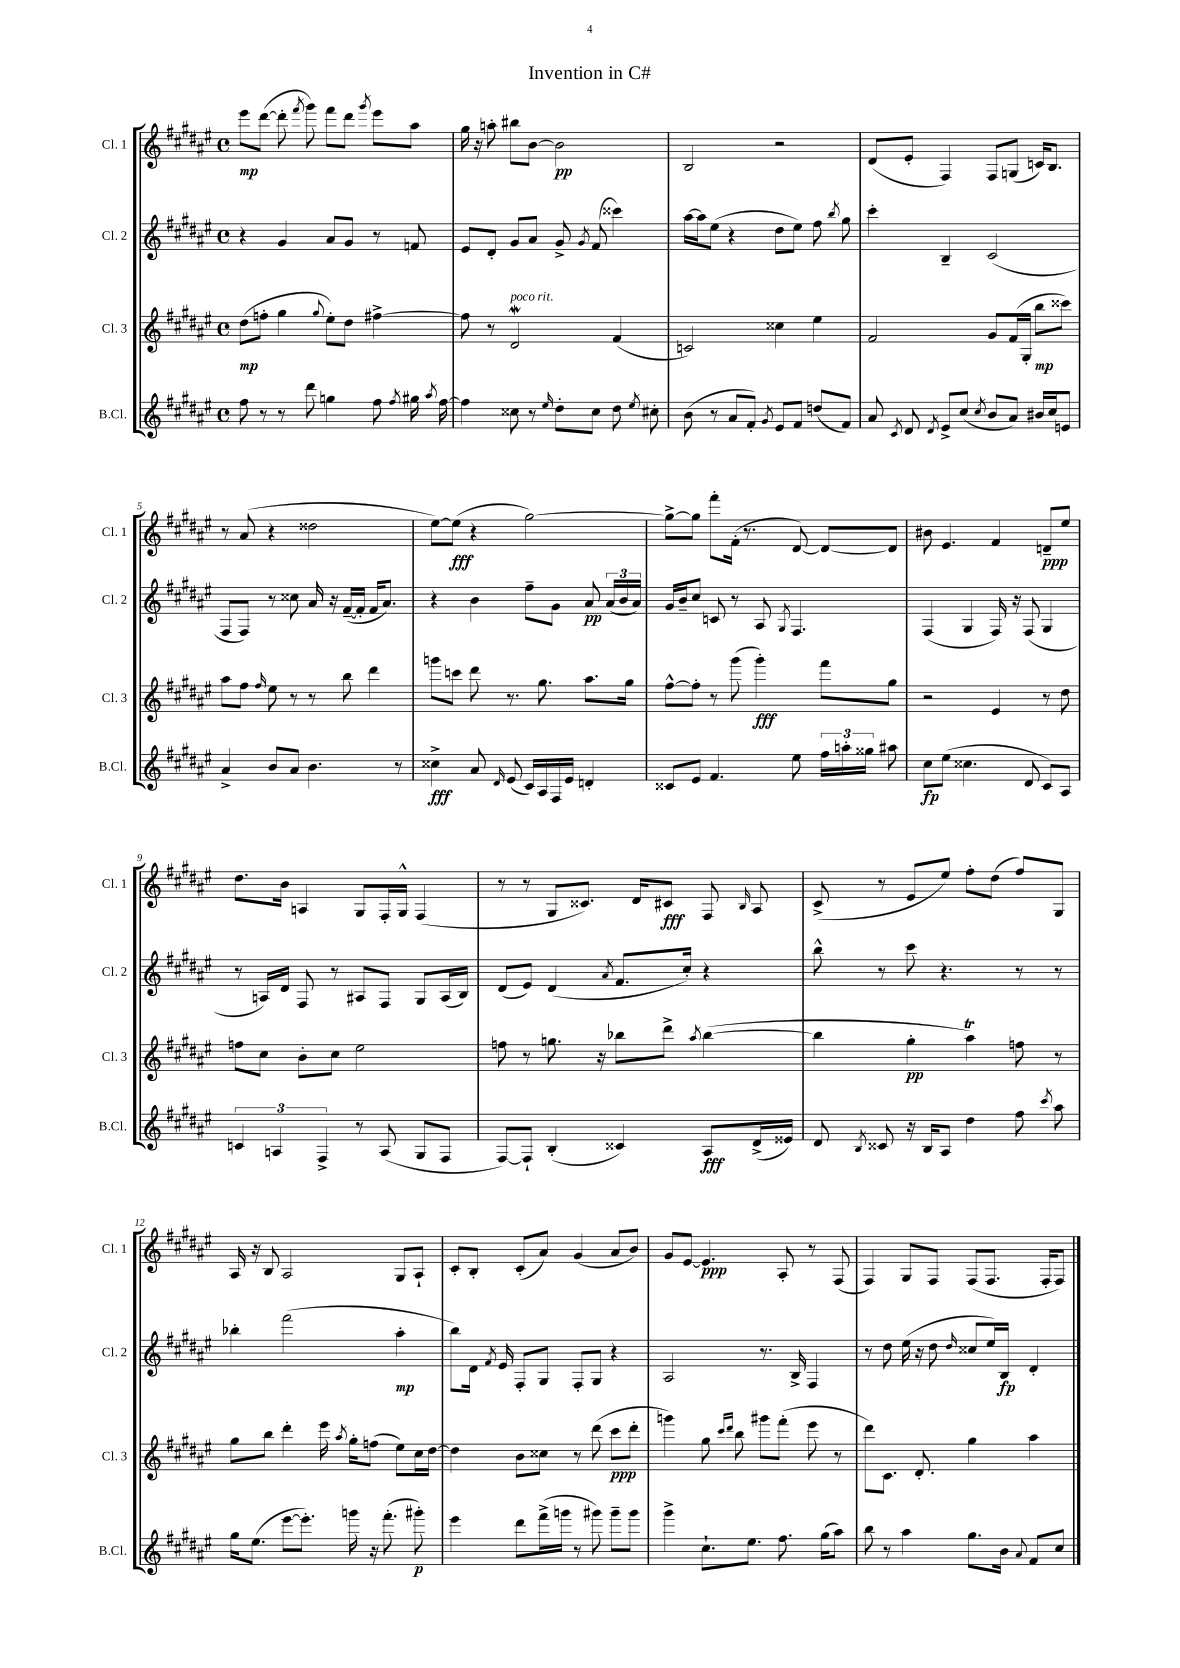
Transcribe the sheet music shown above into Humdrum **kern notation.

**kern	**dynam	**kern	**dynam	**kern	**dynam	**kern	**dynam
*part4	*part4	*part3	*part3	*part2	*part2	*part1	*part1
*staff4	*staff4	*staff3	*staff3	*staff2	*staff2	*staff1	*staff1
*I"B.Cl.	*	*I"Cl. 3	*	*I"Cl. 2	*	*I"Cl. 1	*
*I'B.Cl.	*	*I'Cl. 3	*	*I'Cl. 2	*	*I'Cl. 1	*
*clefG2	*	*clefG2	*	*clefG2	*	*clefG2	*
*k[f#c#g#d#a#e#]	*	*k[f#c#g#d#a#e#]	*	*k[f#c#g#d#a#e#]	*	*k[f#c#g#d#a#e#]	*
*M4/4	*	*M4/4	*	*M4/4	*	*M4/4	*
*met(c)	*	*met(c)	*	*met(c)	*	*met(c)	*
=1	=1	=1	=1	=1	=1	=1	=1
8ff#\	.	(8dd#\L	mp	4r	.	8eee#\L	mp
8r	.	8ffn'\J	.	.	.	([8ddd#\J	.
8r	.	4gg#\	.	4g#/	.	8ddd#'\]	.
.	.	.	.	.	.	8qfff#/	.
8ddd#\	.	.	.	.	.	8ggg#\)	.
.	.	8qqgg#/	.	.	.	.	.
4ggn\	.	8ee#'\L)	.	8a#/L	.	8fff#\L	.
.	.	8dd#\J	.	8g#/J	.	8ddd#\J	.
.	.	.	.	.	.	8qggg#/	.
8ff#\	.	[4ff#X^\	.	8r	.	8eee#\L	.
8qff#/	.	.	.	.	.	.	.
16gg#X\	.	.	.	8fn/	.	8aa#\J	.
8qaa#/	.	.	.	.	.	.	.
[16ff#\	.	.	.	.	.	.	.
=2	=2	=2	=2	=2	=2	=2	=2
4ff#\]	.	8ff#\]	.	8e#/L	.	16gg#\	.
.	.	.	.	.	.	16r	.
.	.	8r	.	8d#'/J	.	8aan'\	.
!	!	!LO:TX:a:i:t=poco rit.	!	!	!	!	!
8cc##X\	.	2d#W/	.	8g#/L	.	8bb#X\L	.
8r	.	.	.	8a#/J	.	[8b\J	.
16qqee#/	.	.	.	.	.	.	.
8dd#'\L	.	.	.	8g#^/	.	2b\]	pp
.	.	.	.	8qg#/	.	.	.
8cc##\J	.	.	.	(8f#/	.	.	.
8dd#\	.	(4f#/	.	4ccc##X\)	.	.	.
8qee#/	.	.	.	.	.	.	.
8cc#X'\	.	.	.	.	.	.	.
=3	=3	=3	=3	=3	=3	=3	=3
(8b\	.	2cn/)	.	[16aa#\LL	.	2B/	.
.	.	.	.	16aa#\J]	.	.	.
8r	.	.	.	(8ee#\J	.	.	.
8a#/L	.	.	.	4r	.	.	.
8f#'/J)	.	.	.	.	.	.	.
8qg#/	.	.	.	.	.	.	.
8e#/L	.	4cc##X\	.	8dd#\L	.	2r	.
8f#/J	.	.	.	8ee#\J)	.	.	.
(8ddn/L	.	4ee#\	.	8ff#\	.	.	.
.	.	.	.	8qbb/	.	.	.
8f#/J)	.	.	.	8gg#\	.	.	.
=4	=4	=4	=4	=4	=4	=4	=4
8a#/	.	2f#/	.	4ccc#'\	.	(8d#/L	.
8qc#/	.	.	.	.	.	.	.
8d#/	.	.	.	.	.	8e#'/J	.
8qd#/	.	.	.	.	.	.	.
8e#^/L	.	.	.	4B~/	.	4F#/)	.
(8cc#/J	.	.	.	.	.	.	.
8qcc#/	.	.	.	.	.	.	.
8b/L	.	8g#/L	.	(2c#/	.	8F#/L	.
8a#/J)	.	(16f#/L	.	.	.	(8Gn/J	.
.	.	16G#'/JJ	.	.	.	.	.
16b#X/LL	.	8bb\L	mp	.	.	16cn/KL)	.
16cc#/J	.	.	.	.	.	8.B/J	.
8en/J	.	8ccc##X\J)	.	.	.	.	.
!!LO:LB:g=z
=5	=5	=5	=5	=5	=5	=5	=5
4a#^/	.	8aa#\L	.	8F#/L	.	8r	.
.	.	8ff#\J	.	8F#/J)	.	(8a#/	.
.	.	16qqff#/	.	.	.	.	.
8b/L	.	8ee#\	.	8r	.	4r	.
8a#/J	.	8r	.	8cc##X\	.	.	.
4.b\	.	8r	.	16a#/	.	2dd##X\	.
.	.	.	.	16r	.	.	.
.	.	8bb\	.	([16f#~/LL	.	.	.
.	.	.	.	16f#'/JJ]	.	.	.
.	.	4ddd#\	.	16f#/KL	.	.	.
.	.	.	.	8.a#/J)	.	.	.
8r	.	.	.	.	.	.	.
=6	=6	=6	=6	=6	=6	=6	=6
4cc##X^\	fff	8gggn\L	.	4r	.	[8ee#\L)	.
.	.	8cccn\J	.	.	.	(8ee#\J]	fff
8a#/	.	8ddd#\	.	4b\	.	4r	.
16qqd#/	.	.	.	.	.	.	.
(8e#/	.	8.r	.	.	.	.	.
16c#/LL)	.	.	.	8ff#~\L	.	[2gg#\)	.
16A#/	.	8.gg#\	.	.	.	.	.
16F#/	.	.	.	8g#\J	.	.	.
16e#/JJ	.	.	.	.	.	.	.
4dn'/	.	8.aa#\L	.	8a#/	pp	.	.
.	.	.	.	(24a#/LL	.	.	.
.	.	.	.	24b/	.	.	.
.	.	16gg#\Jk	.	.	.	.	.
.	.	.	.	24a#/JJ)	.	.	.
=7	=7	=7	=7	=7	=7	=7	=7
8c##X/L	.	[8ff#^^\L	.	16g#/LL	.	8gg#^\L_	.
.	.	.	.	16b~/J	.	.	.
8e#/J	.	8ff#'\J]	.	8cc#/J	.	8gg#\J]	.
4.f#/	.	8r	.	8cn/	.	8fff#'\L	.
.	.	(8ggg#\	.	8r	.	(16f#'\Jk	.
.	.	.	.	.	.	8.r	.
.	.	4ggg#'\)	fff	8A#/	.	.	.
.	.	.	.	8qG#/	.	.	.
8ee#\	.	.	.	4.F#/	.	[8d#/)	.
24ff#\LL	.	8fff#\L	.	.	.	8d#/L_	.
24aan'\	.	.	.	.	.	.	.
24gg##X\JJ	.	.	.	.	.	.	.
8aa#X\	.	8gg#\J	.	.	.	8d#/J]	.
=8	=8	=8	=8	=8	=8	=8	=8
8cc#\L	fp	2r	.	(4F#/	.	8b#X\	.
(8ee#\J	.	.	.	.	.	4.e#/	.
4.cc##X\	.	.	.	4G#/	.	.	.
.	.	4e#/	.	16F#/)	.	4f#/	.
.	.	.	.	16r	.	.	.
8d#/	.	.	.	(8F#/	.	.	.
8c#/L)	.	8r	.	4G#/	.	8dn~/L	ppp
8A#/J	.	8dd#\	.	.	.	8ee#/J	.
!!LO:LB:g=z
=9	=9	=9	=9	=9	=9	=9	=9
6cn/	.	8ffn\L	.	8r	.	8.dd#\L	.
.	.	8cc#\J	.	16An/LL)	.	.	.
6An/	.	.	.	.	.	.	.
.	.	.	.	16d#/JJ	.	16b\Jk	.
.	.	8b'\L	.	8F#/	.	4An/	.
6F#^/	.	.	.	.	.	.	.
.	.	8cc#\J	.	8r	.	.	.
8r	.	2ee#\	.	8A#X/L	.	8G#/L	.
(8A/	.	.	.	8F#/J	.	16F#'/L	.
.	.	.	.	.	.	16G#^^/JJ	.
8G#/L	.	.	.	8G#/L	.	(4F#/	.
8F#/J	.	.	.	(16A#/L	.	.	.
.	.	.	.	16B/JJ)	.	.	.
=10	=10	=10	=10	=10	=10	=10	=10
[8F#/L)	.	8ffn\	.	(8d#/L	.	8r	.
8F#`/J]	.	8r	.	8e#/J)	.	8r	.
(4B'/	.	8.ggn\	.	(4d#/	.	8G#/L	.
.	.	.	.	.	.	8.c##X/J)	.
.	.	16r	.	.	.	.	.
.	.	.	.	8qa#/	.	.	.
4c##X/)	.	8bb-X\L	.	8.f#/L	.	.	.
.	.	.	.	.	.	16d#/KL	.
.	.	8ddd#^\J	.	.	.	8c#X/J	fff
.	.	.	.	16cc#'/Jk)	.	.	.
.	.	8qaa#/	.	.	.	.	.
8A#/L	fff	([4bb-\	.	4r	.	8F#/	.
.	.	.	.	.	.	16qqB/	.
(16d#^/L	.	.	.	.	.	8A#/	.
16e##X/JJ)	.	.	.	.	.	.	.
=11	=11	=11	=11	=11	=11	=11	=11
8d#/	.	4bb-\]	.	8bb^^\	.	(8c#^/	.
8qB/	.	.	.	.	.	.	.
8c##X/	.	.	.	8r	.	8r	.
16r	.	4gg#'\	pp	8ccc#\	.	8e#/L	.
16B/KL	.	.	.	.	.	.	.
8A#/J	.	.	.	4.r	.	8ee#/J)	.
4dd#\	.	4aa#t\)	.	.	.	8ff#'\L	.
.	.	.	.	.	.	(8dd#\J	.
8ff#\	.	8ffn\	.	8r	.	8ff#/L)	.
8qccc#/	.	.	.	.	.	.	.
8aa#\	.	8r	.	8r	.	8G#/J	.
!!LO:LB:g=z
=12	=12	=12	=12	=12	=12	=12	=12
16gg#\KL	.	8gg#\L	.	4bb-X'\	.	16A#/	.
(8.ee#\J	.	.	.	.	.	16r	.
.	.	8bb\J	.	.	.	8B/	.
[8eee#\L	.	4ddd#'\	.	(2fff#\	.	2A#/	.
8.eee#'\J])	.	.	.	.	.	.	.
.	.	16eee#\	.	.	.	.	.
.	.	8qaa#/	.	.	.	.	.
16gggn\	.	16gg#'\KL	.	.	.	.	.
16r	.	(8ffn\J	.	.	.	.	.
(8.fff#'\	.	.	.	.	.	.	.
.	.	8ee#\L)	.	4aa#'\	mp	8G#/L	.
8ggg#X'\)	p	16cc#\L	.	.	.	8A#`/J	.
.	.	[16dd#\JJ	.	.	.	.	.
=13	=13	=13	=13	=13	=13	=13	=13
4eee#\	.	4dd#\]	.	8bb\L)	.	8c#'/L	.
.	.	.	.	16d#\Jk	.	8B'/J	.
.	.	.	.	8qf#/	.	.	.
.	.	.	.	16e#/	.	.	.
8ddd#\L	.	8b\L	.	8F#'/L	.	(8c#'/L	.
(16fff#^\L	.	8cc##X\J	.	8G#/J	.	8a#/J)	.
16gggn\JJ	.	.	.	.	.	.	.
8r	.	8r	.	8F#'/L	.	(4g#/	.
8ggg#X\)	.	(8ddd#\	.	8G#/J	.	.	.
8ggg#~\L	.	8ccc#\L	ppp	4r	.	8a#/L	.
8ggg#\J	.	8ddd#'\J	.	.	.	8b/J)	.
=14	=14	=14	=14	=14	=14	=14	=14
4ggg#^\	.	4gggn\)	.	2A#/	.	8g#/L	.
.	.	.	.	.	.	[8e#/J	.
8.cc#`\L	.	8gg#\	.	.	.	4.e#/]	ppp
.	.	16qqccc#/LL	.	.	.	.	.
.	.	16qqddd#/JJ	.	.	.	.	.
.	.	8bb\	.	.	.	.	.
8.ee#\J	.	.	.	.	.	.	.
.	.	8ggg#X\L	.	8.r	.	.	.
8.ff#\	.	(8fff#'\J	.	.	.	8A#'/	.
.	.	.	.	16B^/	.	.	.
.	.	8eee#\	.	4F#/	.	8r	.
(16gg#\KL	.	.	.	.	.	.	.
8aa#\J)	.	8r	.	.	.	(8F#/	.
=15	=15	=15	=15	=15	=15	=15	=15
8bb\	.	8ddd#\L)	.	8r	.	4F#/)	.
8r	.	8.c#\J	.	8dd#\	.	.	.
4aa#\	.	.	.	(16ee#\	.	8G#/L	.
.	.	8.d#'/	.	16r	.	.	.
.	.	.	.	8dd#\	.	8F#/J	.
.	.	.	.	16qqdd#/	.	.	.
8.gg#\L	.	4gg#\	.	8cc##X/L	.	(8F#/L	.
.	.	.	.	16ee#/L)	.	8.F#/J	.
16b\Jk	.	.	.	16B/JJ	fp	.	.
8qqa#/	.	.	.	.	.	.	.
8f#/L	.	4aa#\	.	4d#'/	.	.	.
.	.	.	.	.	.	16F#'/KL	.
8cc#/J	.	.	.	.	.	8F#/J)	.
==	==	==	==	==	==	==	==
*-	*-	*-	*-	*-	*-	*-	*-
